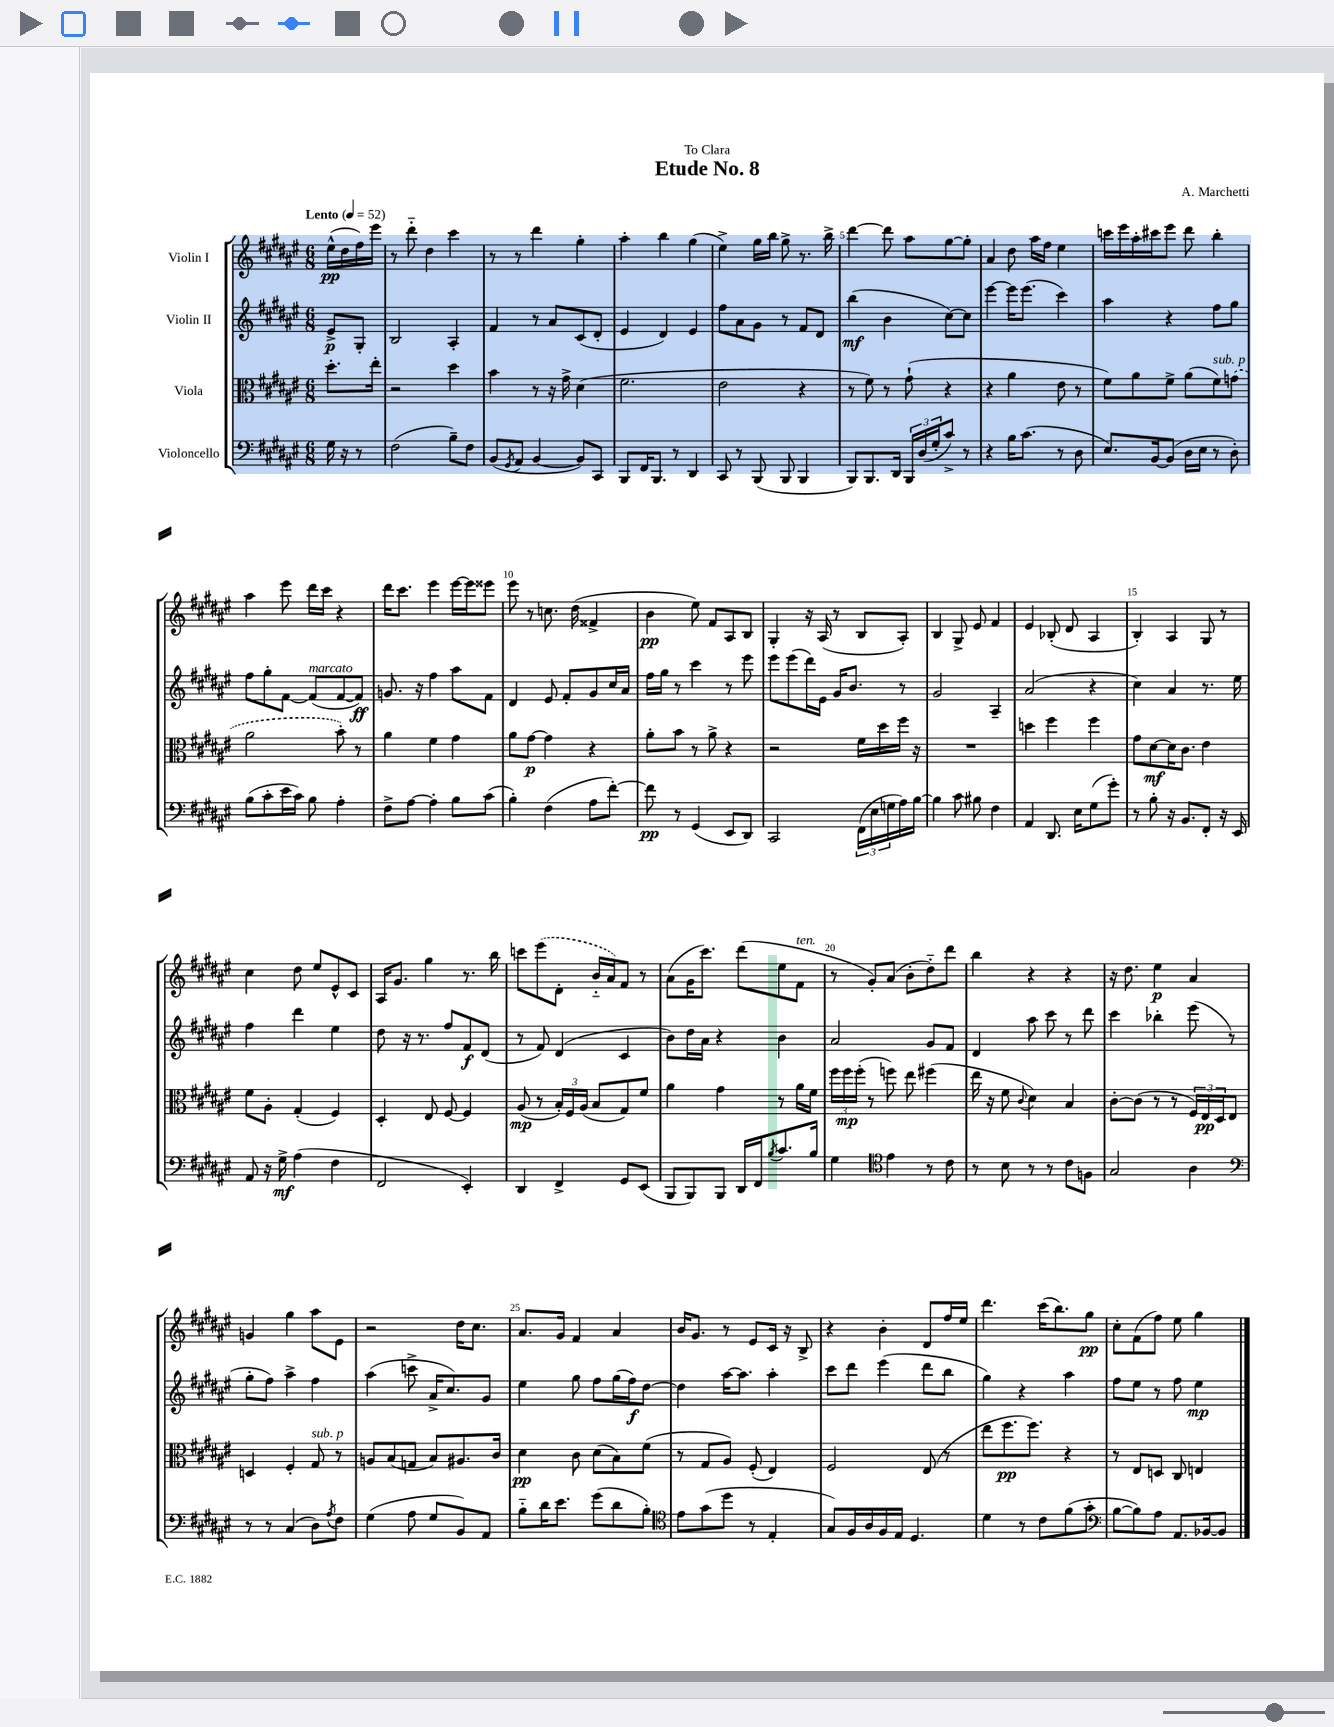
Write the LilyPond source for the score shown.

\header { title = "Etude No. 8" composer = "A. Marchetti" dedication = "To Clara" }
<<
\new StaffGroup <<
\new Staff = "s0" \with { instrumentName = "Violin I" } {
    \clef treble \key fis \major \numericTimeSignature \time 6/8 \partial 4 \tempo "Lento" 4 = 52
    eis''16-^\pp( dis''16 fis''16) eis'''16 |
    r8 dis'''8-_ dis''4 cis'''4 |
    r8 r8 dis'''4 gis''4-. |
    ais''4-. b''4 gis''4( |
    eis''4->) gis''16 b''16 gis''8-> r8. b''16-> |
    dis'''4~ dis'''8 ais''8 gis''8~ gis''8-. |
    ais'4 dis''8 ais''16 fis''16 eis''4 |
    c'''16 eis'''16 ais''16-. cis'''16 eis'''8 dis'''8 b''4-. |
    ais''4 eis'''8 dis'''16 cis'''16 r4 |
    dis'''16 cis'''8. eis'''4 eis'''16~ eis'''16 eisis'''8 |
    eis'''8 r8 c''8. dis''16( fisis'4-> |
    b'4\pp eis''8) fis'8 ais8 b8 |
    gis4-. r16 ais16( r8 b8 ais8-.) |
    b4 gis8-> eis'8 fis'4 |
    eis'4 bes8-.( dis'8 ais4 |
    b4-.) ais4 gis8 r8 |
    cis''4 dis''8 eis''8 eis'8-^ cis'8 |
    ais16 gis'8. gis''4 r8. b''16 |
    c'''8 \once \slurDashed eis'''8( dis'8-. b'16-_ ais'16) fis'8 r8 |
    ais'8( gis'16 cis'''8.) dis'''8( eis''8 fis'8^\markup { \italic "ten." } |
    r8 gis'8-.) ais'8( b'8-. dis''8-_) dis'''8 |
    b''4 r4 r4 |
    r16 dis''8. eis''4\p ais'4 |
    g'4 gis''4 ais''8 eis'8 |
    r2 dis''16 cis''8. |
    ais'8. gis'16 fis'4 ais'4 |
    b'16 gis'8. r8 eis'8 cis'16 r16 b8-> |
    r4 b'4-. dis'8 fis''16 eis''16 |
    dis'''4. cis'''16( b''8.) gis''8\pp |
    cis''8-. fis'8( fis''8) eis''8 gis''4 \bar "|." |
}
\new Staff = "s1" \with { instrumentName = "Violin II" } {
    \clef treble \key fis \major \numericTimeSignature \time 6/8 \partial 4
    eis'8->\p gis8-. |
    b2 ais4-. |
    fis'4 r8 ais'8 cis'8( dis'8-. |
    eis'4 dis'4) eis'4 |
    fis''8 ais'8 gis'8 r8 fis'8 dis'8 |
    b''4\mf( b'4 cis''8~) cis''8 |
    eis'''4~ eis'''16 eis'''8.( cis'''4) |
    ais''4 r4 fis''8 gis''8 |
    fis''8 gis''8-. fis'8~ fis'8^\markup { \italic "marcato" }( fis'8~ fis'8\ff) |
    g'8. r16 fis''4 ais''8 fis'8 |
    dis'4 eis'8 fis'8-. gis'8 cis''16 ais'16 |
    fis''16 gis''16 r8 cis'''4 r8 eis'''8 |
    eis'''8 eis'''8( dis'''16) eis'16 gis'16 b'8. r8 |
    gis'2 ais4-- |
    ais'2( r4 |
    cis''4) ais'4 r8. eis''16 |
    fis''4 dis'''4 eis''4 |
    dis''8 r16 r8. fis''8 fis'8\f dis'8( |
    r8 fis'8) dis'4( cis'4 |
    b'8) dis''16 ais'16 r4 b'4 |
    ais'2 gis'8 fis'8 |
    dis'4 ais''8 cis'''8 r8 dis'''8 |
    cis'''4 bes''4-. eis'''8( r8 |
    gis''8-. fis''8) ais''4-> fis''4 |
    ais''4( c'''8-> ais'16-> cis''8.) gis'8 |
    eis''4 gis''8 fis''8 gis''16( fis''16\f) dis''8~ |
    dis''4 ais''16~ ais''8. ais''4-. |
    cis'''8 dis'''8 eis'''4( dis'''8 b''8 |
    gis''4) r4 ais''4 |
    fis''8 eis''8 r8 fis''8 eis''4\mp \bar "|." |
}
\new Staff = "s2" \with { instrumentName = "Viola" } {
    \clef alto \key fis \major \numericTimeSignature \time 6/8 \partial 4
    dis''8.-. eis''16-. |
    r2 dis''4 |
    b'4 r8 r16 gis'16-> dis'4( |
    fis'2. |
    eis'2 r4 |
    r8 fis'8) r8 gis'8-!( r4 |
    r4 ais'4 eis'8 r8 |
    fis'8) ais'8 fis'8-> ais'8( fis'8^\markup { \italic "sub. p" }) \once \slurDashed g'8( |
    ais'2 b'8-.) r8 |
    ais'4 fis'4 gis'4 |
    ais'8 gis'8~\p gis'4 r4 |
    ais'8-. b'8 r8 ais'8-> r4 |
    r2 fis'16 dis''16 fis''16 r16 |
    R2. |
    d''4 fis''4 fis''4 |
    gis'8 dis'8~\mf dis'16 cis'8. eis'4 |
    fis'8 ais8-. gis4-.( fis4) |
    dis4-. eis8 fis8~ fis4 |
    ais8\mp( r8 \tuplet 3/2 { b16-.) fis16 ais16( } b8 gis8) fis'8 |
    ais'4 gis'4 r8 ais'16 fis'16 |
    \tuplet 3/2 { fis''16 fis''16\mp fis''16-.( } r8 f''8) eis''8 fis''4( |
    eis''16 r16 fis'8 \appoggiatura { cis'8 } dis'4) b4 |
    cis'8~-. cis'8( r8 r8 \tuplet 3/2 { fis16) eis16\pp dis16 } eis8 |
    d4 fis4-. gis8^\markup { \italic "sub. p" } r8 |
    a8 b8( g8 b8) ais8. cis'16 |
    dis'4\pp cis'8 dis'8( b8) fis'8( |
    r8 gis8 ais8) fis8-.( eis4) |
    fis2 eis8( r8 |
    eis''8 fis''8.\pp fis''8.) r4 |
    r8 eis8 d8 cis8 e4 \bar "|." |
}
\new Staff = "s3" \with { instrumentName = "Violoncello" } {
    \clef bass \key fis \major \numericTimeSignature \time 6/8 \partial 4
    gis16 r16 r8 |
    fis2( b8--) fis8 |
    b,8( \acciaccatura { gis,8 } ais,8 b,4~ b,8) cis,8 |
    b,,8 fis,16 b,,8. r8 dis,4 |
    cis,8 r8 b,,8( b,,8 b,,4 |
    b,,8) b,,8. dis,16 \tuplet 3/2 { b,,16 dis16( gis16-. } cis'8->) r8 |
    r4 b16 cis'8.( r8 dis8 |
    eis8.) b,16~ b,8( dis16 eis16 r8 dis8-.) |
    b8( cis'8-. eis'16 cis'16) b8 ais4-. |
    fis8-> ais8~ ais4-. b8 cis'8( |
    b4-.) fis4( ais8 fis'8~-.) |
    fis'8\pp r8 gis,4( eis,8 dis,8) |
    cis,2 \tuplet 3/2 { fis,16( eis16 g16 } ais16) b16~ |
    b4 cis'8 bis8 fis4 |
    ais,4 dis,8. eis16 gis8( gis'8-.) |
    r8 b8-. r16 b,8. fis,8-. r16 eis,16 |
    ais,8 r16 gis16->\mf ais4( fis4 |
    fis,2 eis,4-.) |
    dis,4 fis,4-> gis,8 eis,8( |
    b,,8 b,,8) b,,8 dis,16 fis,16 \acciaccatura { b8 } cis'8. b16 |
    gis4 \clef tenor eis'4 r8 cis'8 |
    r8 b8 r8 r8 cis'8 f8 |
    gis2 ais4 |
    \clef bass r8 r8 cis4( dis8) \acciaccatura { ais8 } fis8 |
    gis4( ais8 gis8 b,8) ais,8 |
    b8-_ dis'16 eis'8. gis'8( dis'8 b8-.) |
    \clef tenor eis'8 gis'8( dis''8 r8 eis4-. |
    gis8) fis16 ais16 fis16 eis16 dis4. |
    dis'4 r8 cis'8 fis'8( gis'8-. |
    \clef bass b8~ b8) ais8 ais,8. bes,16~ bes,8 \bar "|." |
}
>>
>>
\layout { \context { \Score \override BarNumber.break-visibility = ##(#f #t #t) barNumberVisibility = #(every-nth-bar-number-visible 5) } }
